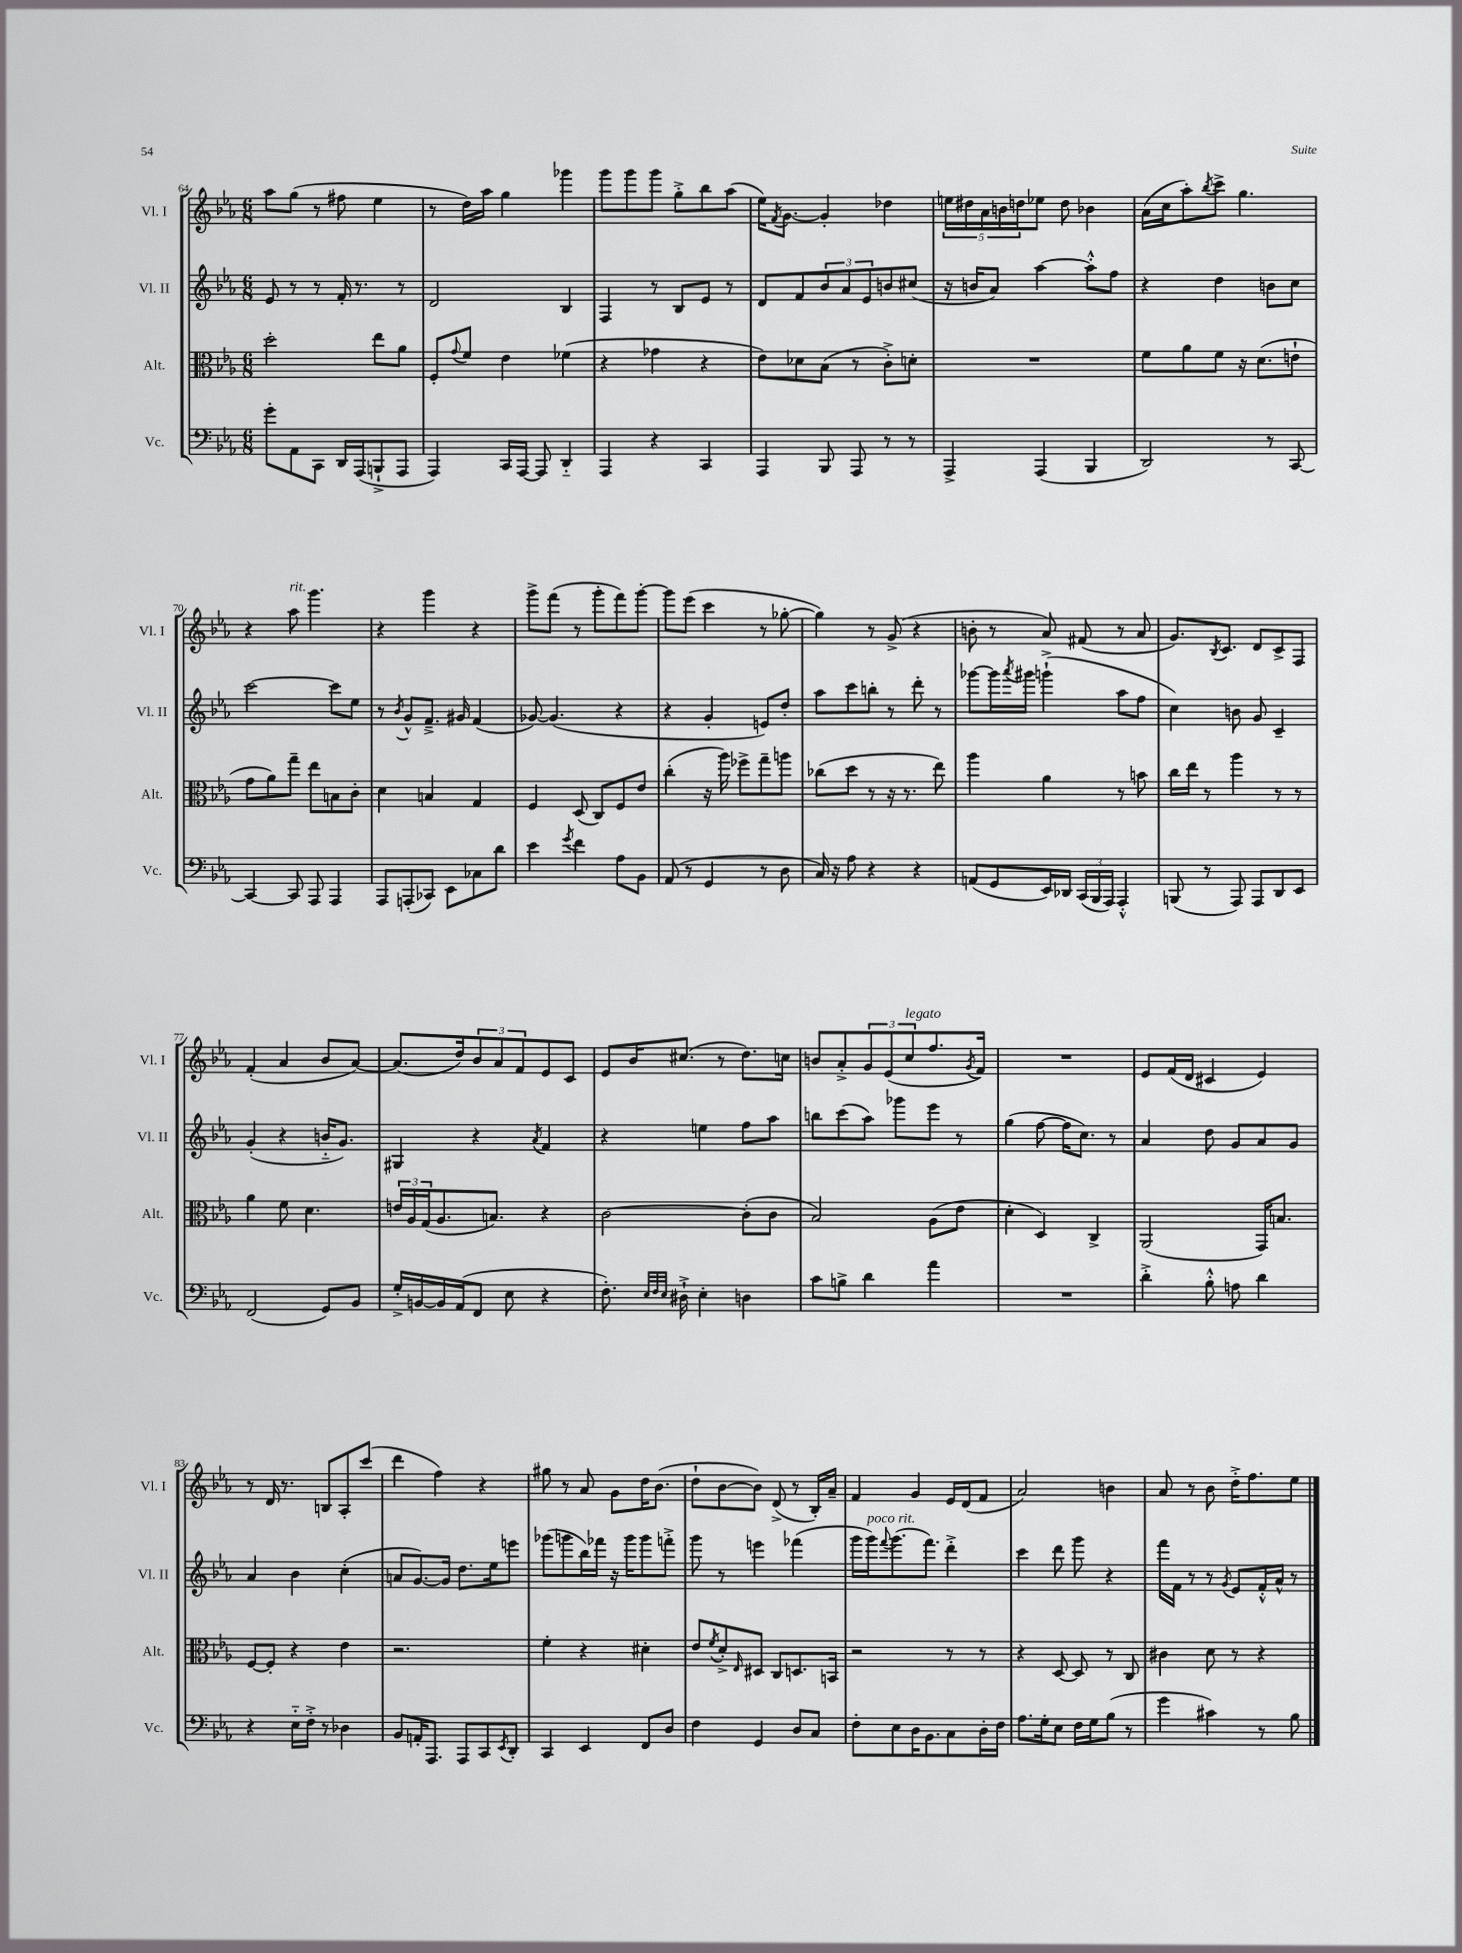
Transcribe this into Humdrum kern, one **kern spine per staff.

**kern	**kern	**kern	**kern
*part4	*part3	*part2	*part1
*staff4	*staff3	*staff2	*staff1
*I"Vc.	*I"Alt.	*I"Vl. II	*I"Vl. I
*I'Vc.	*I'Alt.	*I'Vl. II	*I'Vl. I
*clefF4	*clefC3	*clefG2	*clefG2
*k[b-e-a-]	*k[b-e-a-]	*k[b-e-a-]	*k[b-e-a-]
*M6/8	*M6/8	*M6/8	*M6/8
=64	=64	=64	=64
8g'\L	2dd'\	8e-/	8aa-\L
8AA-\	.	8r	(8gg\J
8CC\J	.	8r	8r
16DD/LL	.	16f'/	8ff#X\
(16AAA-/J	.	8.r	.
8BBBn`^/	8ee-\L	.	4ee-\
8AAA-/J	8a-\J	8r	.
=65	=65	=65	=65
4AAA-/)	8F'/L	2d/	8r
.	8qqg/	.	.
.	8f/J	.	16dd\LL)
.	.	.	16aa-\JJ
16CC/LL	4e-\	.	4gg\
[16AAA-/JJ	.	.	.
8AAA-/]	.	.	.
4DD/	(4f-X\	4B-/	4ggg-X\
=66	=66	=66	=66
4AAA-/	4r	4F/	8ggg\L
.	.	.	8ggg\
4r	4g-X\	8r	8ggg\J
.	.	8B-/L	8gg'^\L
4CC/	4r	8e-/J	8bb-\
.	.	8r	(8aa-\J
=67	=67	=67	=67
4AAA-/	8e-\L)	8d/L	16ee-\KL)
.	.	.	8qf/
.	.	.	[8.g\J
.	8d-X\	8f/	.
8BBB-/	(8B-\J	12b-/	4g'/]
.	.	12a-/	.
8AAA-/	8r	.	.
.	.	12e-/	.
8r	8c'^\L)	8bn/	4dd-X\
8r	8dn'\J	(8cc#X/J	.
=68	=68	=68	=68
4AAA-^/	2.r	16r	20een\LL
.	.	.	20dd#X\
.	.	16bn/KL	.
.	.	.	20a-\
.	.	8a-/J)	.
.	.	.	20bn\
.	.	.	20ddn\J
(4AAA-/	.	[4aa-\	8ee-X\J
.	.	.	8dd\
4BBB-/	.	8aa-'^^\L]	4b-X\
.	.	8ff\J	.
=69	=69	=69	=69
2DD/)	8f\L	4r	(16a-\LL
.	.	.	16cc\J
.	8a-\	.	8aa-'\)
.	.	.	8qbb-/
.	8f\J	4dd\	8ccc^\J
.	16r	.	4.gg\
.	(8.d\L	.	.
8r	.	8bn\L	.
[8CC/	8en`\J	8cc\J	.
!!LO:LB:g=z
=70	=70	=70	=70
4CC/_	8g\L	[2ccc\	4r
.	8a-\)	.	.
!	!	!	!LO:TX:a:i:t=rit.
8CC/]	8gg~\J	.	8aa-\
8AAA-/	8ee-\L	.	4.ggg\
4AAA-/	8Bn\	8ccc\L]	.
.	8c'\J	8ee-\J	.
=71	=71	=71	=71
8AAA-/L	4d\	8r	4r
.	.	8qb-/	.
(8AAAn'/	.	8g^^/L	.
8CC-X/J)	4Bn/	8.f~^/J	4ggg\
8EE-\L	.	.	.
.	.	16g#X/	.
8C-X\	4G/	(4f/	4r
8d\J	.	.	.
=72	=72	=72	=72
4e-\	4F/	[8g-X/)	8ggg^\L
.	.	(4.g-/]	(8fff\J
8qg/	.	.	.
4f\	(8D/	.	8r
.	8C/L)	.	8ggg'\L
8A-\L	8F/	4r	8fff\)
8BB-\J	8e-/J	.	[8ggg'\J
=73	=73	=73	=73
(8AA-/	(4cc'\	4r	8ggg\L]
8r	.	.	(8eee-\J
4GG/	16r	4g'/	4ccc\
.	16aa-\)	.	.
.	8ff-X^\L	.	.
8r	8gg~\	8en/L)	8r
8D\	8aan\J	8dd'/J	[8gg-X'\
=74	=74	=74	=74
16C/)	(8cc-X\L	8aa-\L	4gg-\])
16r	.	.	.
8A-\	8dd\J	8ccc\	.
4r	8r	8bbn'\J	8r
.	16r	8r	(8g^/
.	8.r	.	.
4r	.	8ddd'\	4r
.	8ee-\)	8r	.
=75	=75	=75	=75
(8AAn/L	4aa-\	[8ggg-X\L	8bn'\
8GG/	.	16ggg-\L]	8r
.	.	8qaaa-/	.
.	.	16ggg#X\JJ	.
16EE-/L)	4a-\	(4gggn`^\	8a-/)
16DD-X/JJ	.	.	.
(24CC/LL	.	.	(8f#X/
24BBB-/	.	.	.
24AAA-/JJ)	.	.	.
4AAA-'^^/	8r	8aa-\L	8r
.	8bn\	8ff\J	8a-/
=76	=76	=76	=76
(8BBBn/	16cc\LL	4cc\)	8.g/L)
.	16ee-\JJ	.	.
8r	8r	.	.
.	.	.	8qB-/
.	.	.	8.c/J
8AAA-/)	4aa-\	8bn\	.
8AAA-/L	.	8g/	8d/L
8DD/	8r	4c~/	8c^/
8EE-/J	8r	.	8F/J
!!LO:LB:g=z
=77	=77	=77	=77
(2FF/	4a-\	(4g'/	(4f'/
.	8f\	4r	4a-/
.	4.d\	.	.
8GG/L)	.	16bn/KL	8b-/L
.	.	8.g/J)	.
8BB-/J	.	.	[8a-/J)
=78	=78	=78	=78
16G'^/LL	24en/LL	4G#X/	(8.a-/L]
.	24A-/	.	.
[16BBn/	.	.	.
.	(24G/J	.	.
16BB/]	8.A-/	.	.
(16AA-/J	.	.	16dd/k)
8FF/J	.	4r	12b-/
.	8.Bn/J)	.	.
.	.	.	12a-/
8E-\	.	.	.
.	.	.	12f/
.	.	8qa-/	.
4r	4r	4f/	8e-/
.	.	.	8c/J
=79	=79	=79	=79
8.F'\)	[2c\	4r	8e-/L
.	.	.	16b-/K
32qqE-/LLL	.	.	.
32qqF/	.	.	.
32qqE-/JJJ	.	.	.
16D#X`^\	.	.	(8.cc#X/J
4E-'\	.	4een\	.
.	.	.	8r
4Dn\	(8c'\L]	8ff\L	8.dd\L)
.	8c\J	8aa-\J	.
.	.	.	16ccn\Jk
=80	=80	=80	=80
8c\L	2B-/)	8bbn\L	8bn/L
8Bn^\J	.	(8ccc\	8a-'^/
4d\	.	8aa-\J)	12g/
.	.	.	(12e-/
.	.	8ggg-X\L	.
!	!	!	!LO:TX:a:i:t=legato
.	.	.	12cc/
4a-\	(8A-\L	8eee-\J	8.ff/
.	8e-\J	8r	.
.	.	.	8qg/
.	.	.	16f/Jk)
=81	=81	=81	=81
2.r	4d'\	(4gg\	2.r
.	4D/)	[8ff\	.
.	.	16ff\KL]	.
.	.	8.cc\J)	.
.	4C^/	.	.
.	.	8r	.
=82	=82	=82	=82
4d'^\	(2AA-/	4a-/	8e-/L
.	.	.	(16f/L
.	.	.	16d/JJ
8B-'^^\	.	8dd\	4c#X/
8An\	.	8g/L	.
4d\	16GG/KL)	8a-/	4e-/)
.	8.Bn/J	.	.
.	.	8g/J	.
!!LO:LB:g=z
=83	=83	=83	=83
4r	[8F/L	4a-/	8r
.	8F'/J]	.	16d/
.	.	.	8.r
16E-\LL	4r	4b-\	.
16F'^\JJ	.	.	.
8r	.	.	8Bn/L
4D-X\	4e-\	(4cc'\	8A-'/
.	.	.	(8ccc/J
=84	=84	=84	=84
8BB-/L	2.r	8an/L	4ddd\
16AAn'/K	.	[8.g/)	.
8.AAA-/J	.	.	.
.	.	.	4ff\)
.	.	16g/Jk]	.
8AAA-/L	.	8.dd\L	.
8CC/	.	.	4r
.	.	16ee-\k	.
8qEE-/	.	.	.
8DD'/J	.	8eeen\J	.
=85	=85	=85	=85
4CC/	4f'\	(8ggg-X\L	8gg#X\
.	.	8gggn\	8r
4EE-/	4r	16bb-\L)	8a-/
.	.	16fff-X\JJ	.
.	.	16r	8g\L
.	.	16ggg\KL	.
8FF/L	4d#X'\	8ggg\	16dd\K
.	.	.	(8.b-\J
8D/J	.	8fffn'^\J	.
=86	=86	=86	=86
4F\	8e-/L	8ggg\	8dd`\L
.	8qf/	.	.
.	8d'^/	8r	[8b-\
.	16qqE-/	.	.
4GG/	8D#X/J	4eeen\	8b-\J])
.	8C/L	.	(8d^/
8D/L	8.Dn/	(4fff-X\	8r
8C/J	.	.	16B-'/LL)
.	16BBn/Jk	.	16a-~/JJ
=87	=87	=87	=87
8F'\L	2r	16ggg\LL	4f/
!	!	!LO:TX:a:i:t=poco rit.	!
.	.	16ggg\J)	.
.	.	8qqfff/	.
8E-\	.	(8.ggg\	.
16D\K	.	.	4g/
8.BB-\	.	8.fff\J)	.
8C\	8r	4ddd'^\	16e-/LL
.	.	.	(16d/J
16D'\L	8r	.	8f/J
16F\JJ	.	.	.
=88	=88	=88	=88
8.A-\L	4r	4ccc\	2a-/)
16G'\k	.	.	.
8E-\J	[8D/	8ddd\	.
16F\LL	8D/]	8ggg\	.
16G\J	.	.	.
(8B-\J	8r	4r	4bn\
8r	8C/	.	.
=89	=89	=89	=89
4g\	4c#X\	16fff\LL	8a-/
.	.	16f\JJ	.
.	.	8r	8r
4c#X\)	8d\	8r	8b-\
.	.	8qg/	.
.	8r	8e-/L	16dd'^\KL
.	.	.	8.ff\
8r	4r	16f'^^/L	.
.	.	16a-^^/JJ	.
8B-\	.	8r	8ee-\J
==	==	==	==
*-	*-	*-	*-
